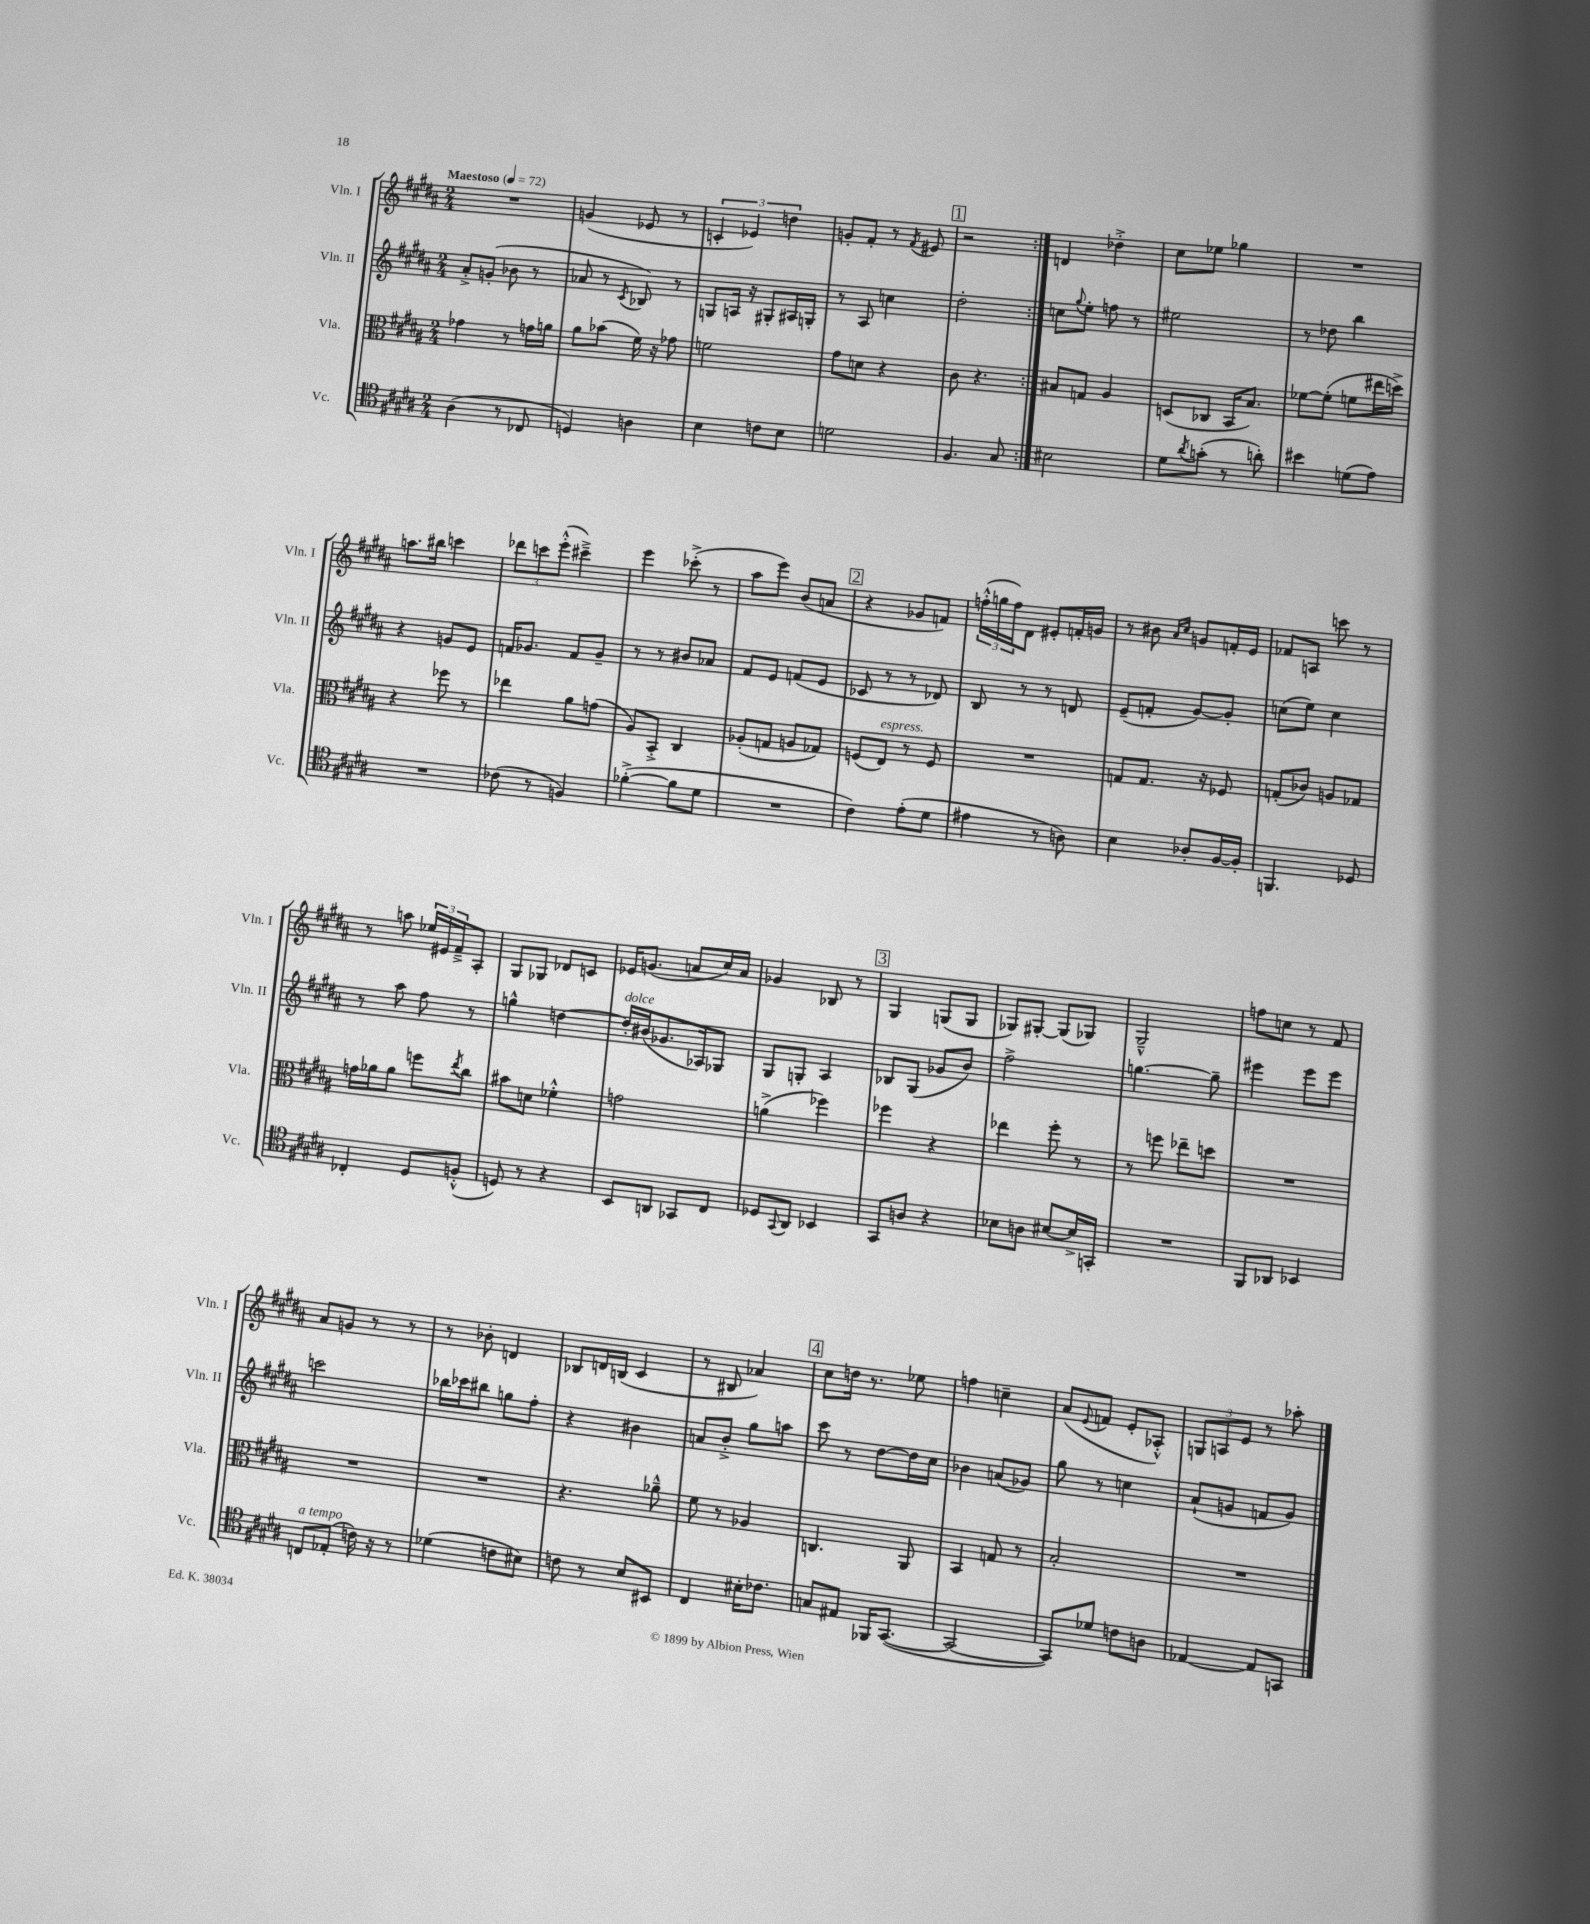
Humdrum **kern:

**kern	**kern	**kern	**kern
*part4	*part3	*part2	*part1
*staff4	*staff3	*staff2	*staff1
*I"Vc.	*I"Vla.	*I"Vln. II	*I"Vln. I
*I'Vc.	*I'Vla.	*I'Vln. II	*I'Vln. I
*clefC4	*clefC3	*clefG2	*clefG2
*k[f#c#g#d#a#]	*k[f#c#g#d#a#]	*k[f#c#g#d#a#]	*k[f#c#g#d#a#]
*M2/4	*M2/4	*M2/4	*M2/4
*MM72	*MM72	*MM72	*MM72
=1	=1	=1	=1
!	!	!	!LO:TX:a:B:t=Maestoso
(4A#\	4g-X\	8a#'^/L	2r
.	.	(8gn'/J	.
8r	8r	8b-X\	.
8C-X/	16gn\LL	8r	.
.	16an\JJ	.	.
=2	=2	=2	=2
4Dn/)	8a#\L	8a-X/	(4gn/
.	(8b-X\J	8r	.
.	.	8qc#/	.
4An\	16f#\)	8B-X/)	8e-X/
.	16r	.	.
.	8g-X\	8r	8r
=3	=3	=3	=3
4B\	2fn\	8Gn/L	6cn'/
.	.	16An/Jk	.
.	.	.	6e-X/)
.	.	16r	.
8cn\L	.	8G#X'/L	.
.	.	.	6ddn\
8B\J	.	16A#X/L	.
.	.	16Gn'/JJ	.
=4	=4	=4	=4
2dn\	8g#\L	8r	8gn'/L
.	8dn\J	8A#/	8f#'/J
.	4r	4ccn\	8r
.	.	.	8qf#/
.	.	.	8e#X/
!!LO:REH:place=s1:t=1
=5	=5	=5	=5
4.F#/	8c#\	2dd#'\	2r
.	4.r	.	.
8G#/	.	.	.
=6:|!	=6:|!	=6:|!	=6:|!
2B#X\	8B#X/L	8ccn\L	4dn/
.	.	8qqgg#/	.
.	8Gn/J	8ee'\J	.
.	4A#/	8ffn\	4dd-X'^\
.	.	8r	.
=7	=7	=7	=7
8d#\L	(8Dn/L	2ee#X\	8cc#\L
8qa#/	.	.	.
(8gn'\J	8C-X/J	.	8ee-X\J
8r	16BB/KL	.	4gg-X\
.	8.B/J)	.	.
8an'\)	.	.	.
=8	=8	=8	=8
4b#X\	[8f-X\L	8r	2r
.	(8f-'\J]	8dd-X\	.
(8dn\L	8fn\L	4bb\	.
8e\J)	16ee#X\L	.	.
.	16ddn^\JJ)	.	.
!!LO:LB:g=z
=9	=9	=9	=9
2r	4r	4r	8.aan\L
.	.	.	16bb#X\Jk
.	8ff-X\	8gn/L	4cccn\
.	8r	8e/J	.
=10	=10	=10	=10
(8c-X\	4ee-X\	16fn/KL	12ddd-X\L
.	.	8.g-X/J	.
.	.	.	12cccn\
8r	.	.	.
.	.	.	(12eee'^^\J
4Fn/)	8a#\L	8f/L	4ccc#X~^\)
.	(8gn\J	8g-~/J	.
=11	=11	=11	=11
([4f-X'^\	8A#/L)	8r	4eee\
.	8BB'^/J	8r	.
8f-\L]	4C#/	8b#X/L	(8ccc-X'^\
8d#\J	.	8a-X/J	8r
=12	=12	=12	=12
2r	(8A-X'/L	8f#/L	8aa#\L
.	8Gn/J	8e/J	8eee\J)
.	8An/L	(8fn/L	(8b/L
.	8G-X/J)	8e/J	8an/J
!!LO:REH:place=s1:t=2
=13	=13	=13	=13
4c#\)	(8Fn/L	8c-X/	4r
!	!LO:TX:a:i:t=espress.	!	!
.	8E/J)	8r	.
(8e'\L	8r	8r	8g-X/L
8d#\J	8F/	8d-X/)	8fn/J)
=14	=14	=14	=14
4e#X\	2r	8B/	(24ffn'^^\LL
.	.	.	24ggn\
.	.	.	24ff\J)
.	.	8r	8d#\J
8r	.	8r	8e#X'/L
8An\)	.	8dn/	16fn'/L
.	.	.	16gn/JJ
=15	=15	=15	=15
4B\	8Gn/L	(8e~/L	8r
.	8.G/J	8fn'/J	8b#X\
.	.	.	16qqa#/LL
.	.	.	16qqcc#/JJ
8A-X'/L	.	[8g#/L)	8gn/L
.	16r	.	.
[16F#/L	8F-X/	8g#'/J]	16fn'/L
16F#'/JJ]	.	.	16e/JJ
=16	=16	=16	=16
4.FFn/	(8Gn'/L	(8ccn\L	8f-X/L
.	8c-X/J)	8ee\J)	8An/J
.	8An/L	4cc\	8cccn\
8D-X/	8G-X/J	.	8r
!!LO:LB:g=z
=17	=17	=17	=17
4C-X'/	16gn\LL	8r	8r
.	16a-X\J	.	.
.	8a-\J	8aa#\	8aan\
8D#/L	8ffn\L	8ff#\	24ee-X/LL
.	.	.	24e#X/
.	.	.	24f#~^/J
.	8qee/	.	.
(8Fn'^^/J	8cc#\J	8r	8A#'/J
=18	=18	=18	=18
8Dn/)	8b#X\L	4ggn^^\	8G#/L
8r	8dn\J	.	8G-X/J
4r	4f-X'^^\	[4ddn\	8d-X/L
.	.	.	8cn/J
=19	=19	=19	=19
!	!	!LO:TX:a:i:t=dolce	!
8BB/L	2gn\	16dd'/LL]	16e-X/KL
.	.	(16b#X/J	(8.gn/J
8AAn/J	.	8.g-X/	.
8GG-X/L	.	.	8an/L
.	.	16A-X/k)	.
8C#/J	.	8G-X/J	16cc#/L)
.	.	.	16a/JJ
=20	=20	=20	=20
8D-X/L	(4an^\	8G#/L	4g-X/
8qqGG#/	.	.	.
8AA#/J	.	8Gn'/J	.
4BB-X/	4ff-X\)	4A#/	8B-X/
.	.	.	8r
!!LO:REH:place=s1:t=3
=21	=21	=21	=21
8GG#/L	4ff-X\	8B-X/L	4G#/
8An/J	.	(8G#/J	.
4r	4r	8g-X/L	(8Gn/L
.	.	8b/J)	8G/J
=22	=22	=22	=22
8B-X\L	4ee-X\	2ff#^\	8G-X/L)
8An\J	.	.	[8G#X'/J
[8B#X/L	8ff#'\	.	(8G#/L]
16B#^/L]	8r	.	8G-X/J)
16GGn'/JJ	.	.	.
=23	=23	=23	=23
2r	8r	[4.ggn\	2G#~^^/
.	8ffn\	.	.
.	8ee-X~\L	.	.
.	8ddn\J	8gg~\]	.
=24	=24	=24	=24
8FF#/L	2r	4eee#X\	8ffn\L
8AA-X/J	.	.	8ccn\J
4BB-X/	.	8eee#\L	8r
.	.	8eee#\J	8f#/
!!LO:LB:g=z
=25	=25	=25	=25
!LO:TX:a:i:t=a tempo	!	!	!
8Cn/L	2r	2cccn\	8a#/L
(8E-X'/J	.	.	8gn/J
16cn\)	.	.	8r
16r	.	.	.
8r	.	.	8r
=26	=26	=26	=26
(4d-X\	2r	16bb-X\LL	8r
.	.	16ccc-X\J	.
.	.	8bb#X\J	8b-X'\
8cn\L	.	8ggn\L	4dn/
8B#X\J)	.	8ff#'\J	.
=27	=27	=27	=27
8cn\	4.r	4r	8B-X/L
8r	.	.	16dn/L
.	.	.	(16Bn/JJ
8B/L	.	4b#X\	4c#/
8BB#X/J	8a-X~^^\	.	.
=28	=28	=28	=28
4C#/	8f#\	8an/L	8r
.	8r	8b'^/J	8B#X/
16B#X'\KL	4A-X/	8gg#\L	4a-X/)
8.c-X\J	.	.	.
.	.	8aan\J	.
!!LO:REH:place=s1:t=4
=29	=29	=29	=29
8Gn/L	4.Cn/	8ccc#\	8cc#\L
8E#X/J	.	8r	16ddn\Jk
.	.	.	8.r
16FF-X/KL	.	[8dd#\L	.
([8.GG#/J	.	.	.
.	8AA#/	16dd#\L]	8ee-X\
.	.	16cc#\JJ	.
=30	=30	=30	=30
2GG#/_	4BB/	4b-X\	4ffn\
.	8Gn/	(8an/L	4ccn~\
.	8r	8g-X/J)	.
=31	=31	=31	=31
8GG#/L])	2B'/	8gg#\	(8a#/L
.	.	.	8qqe/
8d-X/J	.	8r	8fn/J
8cn\L	.	4ccn\	8e'/L
8An\J	.	.	8A-X'^^/J)
=32	=32	=32	=32
[4E-X/	2r	(8a#`/L	12Gn/L
.	.	.	12An/
.	.	8gn/J	.
.	.	.	12e/J
8E-/L]	.	8fn/L	8r
8GGn/J	.	8g/J)	8aa-X'\
==	==	==	==
*-	*-	*-	*-
